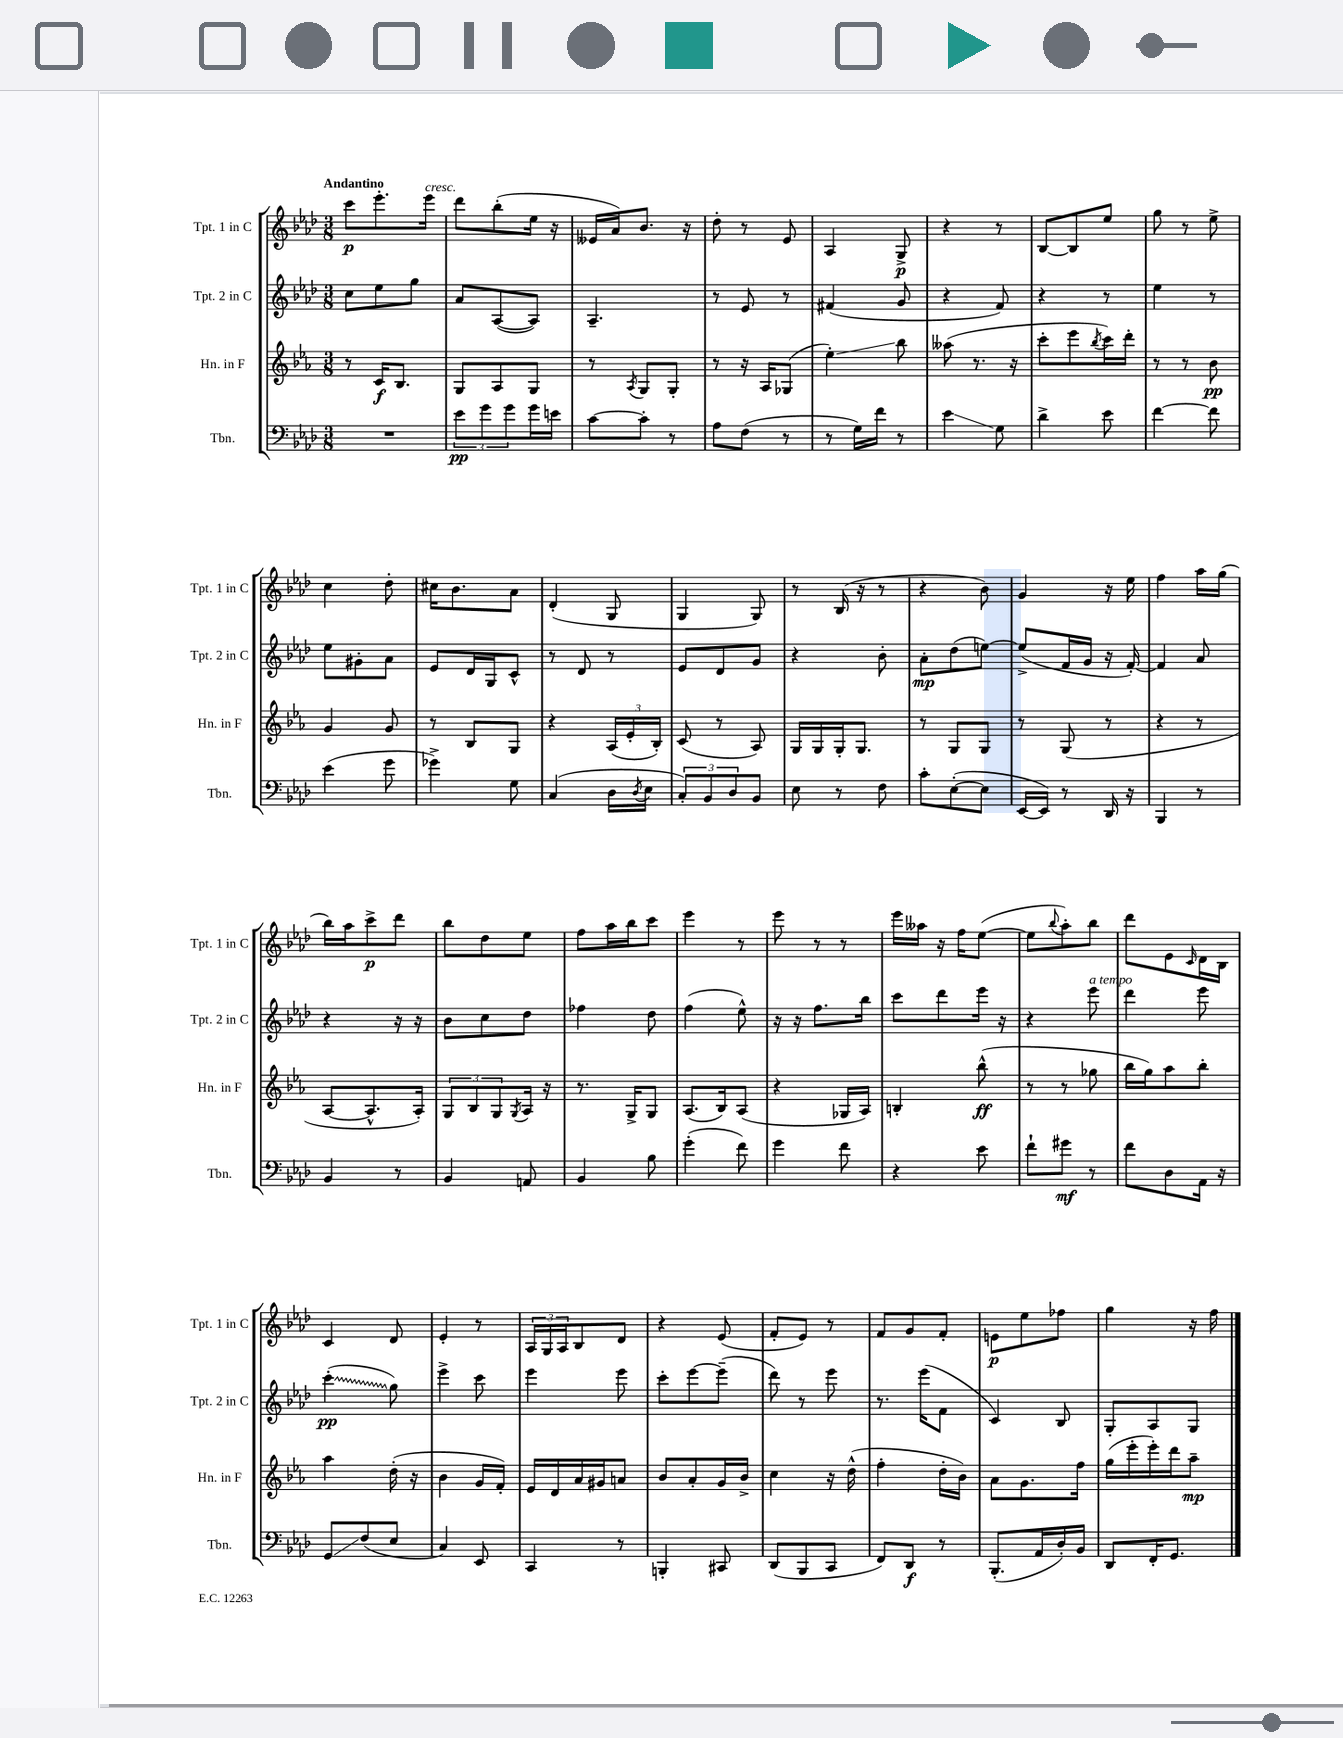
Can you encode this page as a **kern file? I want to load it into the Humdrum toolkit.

**kern	**kern	**kern	**kern
*staff4	*staff3	*staff2	*staff1
*clefF4	*clefG2	*clefG2	*clefG2
*k[b-e-a-d-]	*k[b-e-a-]	*k[b-e-a-d-]	*k[b-e-a-d-]
*M3/8	*M3/8	*M3/8	*M3/8
4.r	8r	8cc	8ccc
.	16c	8ee-	8.eee-'
.	8.B-	.	.
.	.	8gg	.
.	.	.	16eee-
=	=	=	=
12e-	8G	8a-	8ddd-
12g	.	.	.
.	8A-	([8A-	(8bb-'
12g	.	.	.
16g	8G	8A-])	16ee-
16e	.	.	16r
=	=	=	=
[8c	8r	4.A-~	16e--
.	.	.	16a-)
.	8qA-	.	.
8c']	8G	.	8.b-
8r	8G'	.	.
.	.	.	16r
=	=	=	=
8A-	8r	8r	8dd-'
(8F	16r	8e-	8r
.	16A-	.	.
8r	(8G-	8r	8e-
=	=	=	=
8r	4ee-')	(4f#	4A-
16G)	.	.	.
16f	.	.	.
8r	8bb-	8g	8G^
=	=	=	=
4e-	(8aa--	4r	4r
.	8.r	.	.
8G	.	8f)	8r
.	16r	.	.
=	=	=	=
4d-^	8ccc'	4r	[8B-
.	8eee-	.	8B-]
.	8qbb-	.	.
8e-	16ccc)	8r	8ee-
.	16ddd'	.	.
=	=	=	=
[4f	8r	4ee-	8gg
.	8r	.	8r
8f]	8b-	8r	8ee-^
=	=	=	=
(4e-	4g	8ee-	4cc
.	.	8g#'	.
8g	8g	8a-	8dd-'
=	=	=	=
4g-^)	8r	8e-	16cc#
.	.	.	8.b-
.	8B-	16d-	.
.	.	16G	.
8G	8G	8c^^	8a-
=	=	=	=
(4C	4r	8r	(4d-'
.	.	8d-	.
16D-	(24A-	8r	8G
.	24e-'	.	.
8qD-	.	.	.
16E-	.	.	.
.	24B-')	.	.
=	=	=	=
12C')	(8c	8e-	4G
12BB-	.	.	.
.	8r	8d-	.
12D-	.	.	.
8BB-	8A-)	8g	8G)
=	=	=	=
8E-	16G	4r	8r
.	16G	.	.
8r	16G'	.	(16B-
.	8.G	.	16r
8F	.	8b-'	8r
=	=	=	=
8c'	8r	8a-'	4r
([8E-'	8G	(8dd-	.
8E-]	8G	[8ee)	8b-)
=	=	=	=
[16EE-	8r	(8ee^]	4g
16EE-])	.	.	.
8r	(8G	16f	.
.	.	16g	.
16DD-	8r	16r	16r
16r	.	[16f')	16ee-
=	=	=	=
4BBB-	4r	4f]	4ff
8r	8r	8a-	16aa-
.	.	.	(16gg
=	=	=	=
4BB-	[8A-	4r	16bb-)
.	.	.	16aa-
.	8.A-^^]	.	8ccc^
8r	.	16r	8ddd-
.	16A-')	16r	.
=	=	=	=
4BB-	12G	8b-	8bb-
.	12B-	.	.
.	.	8cc	8dd-
.	12G	.	.
.	8qG	.	.
8AA	16A-	8dd-	8ee-
.	16r	.	.
=	=	=	=
4BB-	8.r	4ff-	8ff
.	.	.	16aa-
.	16G^	.	16bb-
8B-	8G	8dd-	8ccc
=	=	=	=
(4g'	(8.A-	(4ff	4eee-
.	16B-)	.	.
8f)	(8A-	8ee-^^)	8r
=	=	=	=
4g	4r	16r	8eee-
.	.	16r	.
.	.	8.ff	8r
8f	16G-	.	8r
.	16A-)	16bb-	.
=	=	=	=
4r	4B'	8ccc	16eee-
.	.	.	16aa--
.	.	8ddd-	16r
.	.	.	16ff
8e-	(8bb-^^	16eee-	([8ee-
.	.	16r	.
=	=	=	=
8f`	8r	4r	8ee-]
.	.	.	8qqbb-
8g#	8r	.	8aa-')
8r	8gg-	8eee-	8bb-
=	=	=	=
8f	16bb-	4ddd-	8ddd-
.	16gg)	.	.
8D-	8aa-	.	8e-
.	.	.	16qqc
16AA-	8bb-'	8eee-	16d-
16r	.	.	16B-
=	=	=	=
8GG	4aa-	(4ccc'	4c
(8F	.	.	.
8E-	(16dd'	8gg)	8d-
.	16r	.	.
=	=	=	=
4C)	4b-	4eee-^	4e-'
8EE-	16g	8ccc	8r
.	16f')	.	.
=	=	=	=
4CC	16e-	4eee-	24A-
.	.	.	24G
.	16d	.	.
.	.	.	24A-
.	16a-	.	8B-
.	16g#	.	.
8r	8a	8eee-	8d-
=	=	=	=
4BBB'	8b-	8ccc'	4r
.	8a-'	[8eee-	.
8CC#	16g	(8eee-~]	(8e-
.	16b-^	.	.
=	=	=	=
(8DD-	4cc	8ddd-)	8f'
8BBB-	.	8r	8e-)
8CC	16r	8eee-	8r
.	(16dd^^	.	.
=	=	=	=
8FF)	4ff'	8.r	8f
8DD-	.	.	8g
.	.	(16eee-	.
8r	16dd'	8f	8f'
.	16b-)	.	.
=	=	=	=
(8.BBB-'	8a-	4c)	8e
.	8.g	.	8ee-
16AA-	.	.	.
16D-')	.	8B-	8ff-
16BB-	16ff	.	.
=	=	=	=
8DD-	(16gg	8G'	4gg
.	16eee-'	.	.
16FF'	16eee-')	8A-	.
8.GG	16ddd	.	.
.	8aa-~	8G	16r
.	.	.	16ff
==	==	==	==
*-	*-	*-	*-
